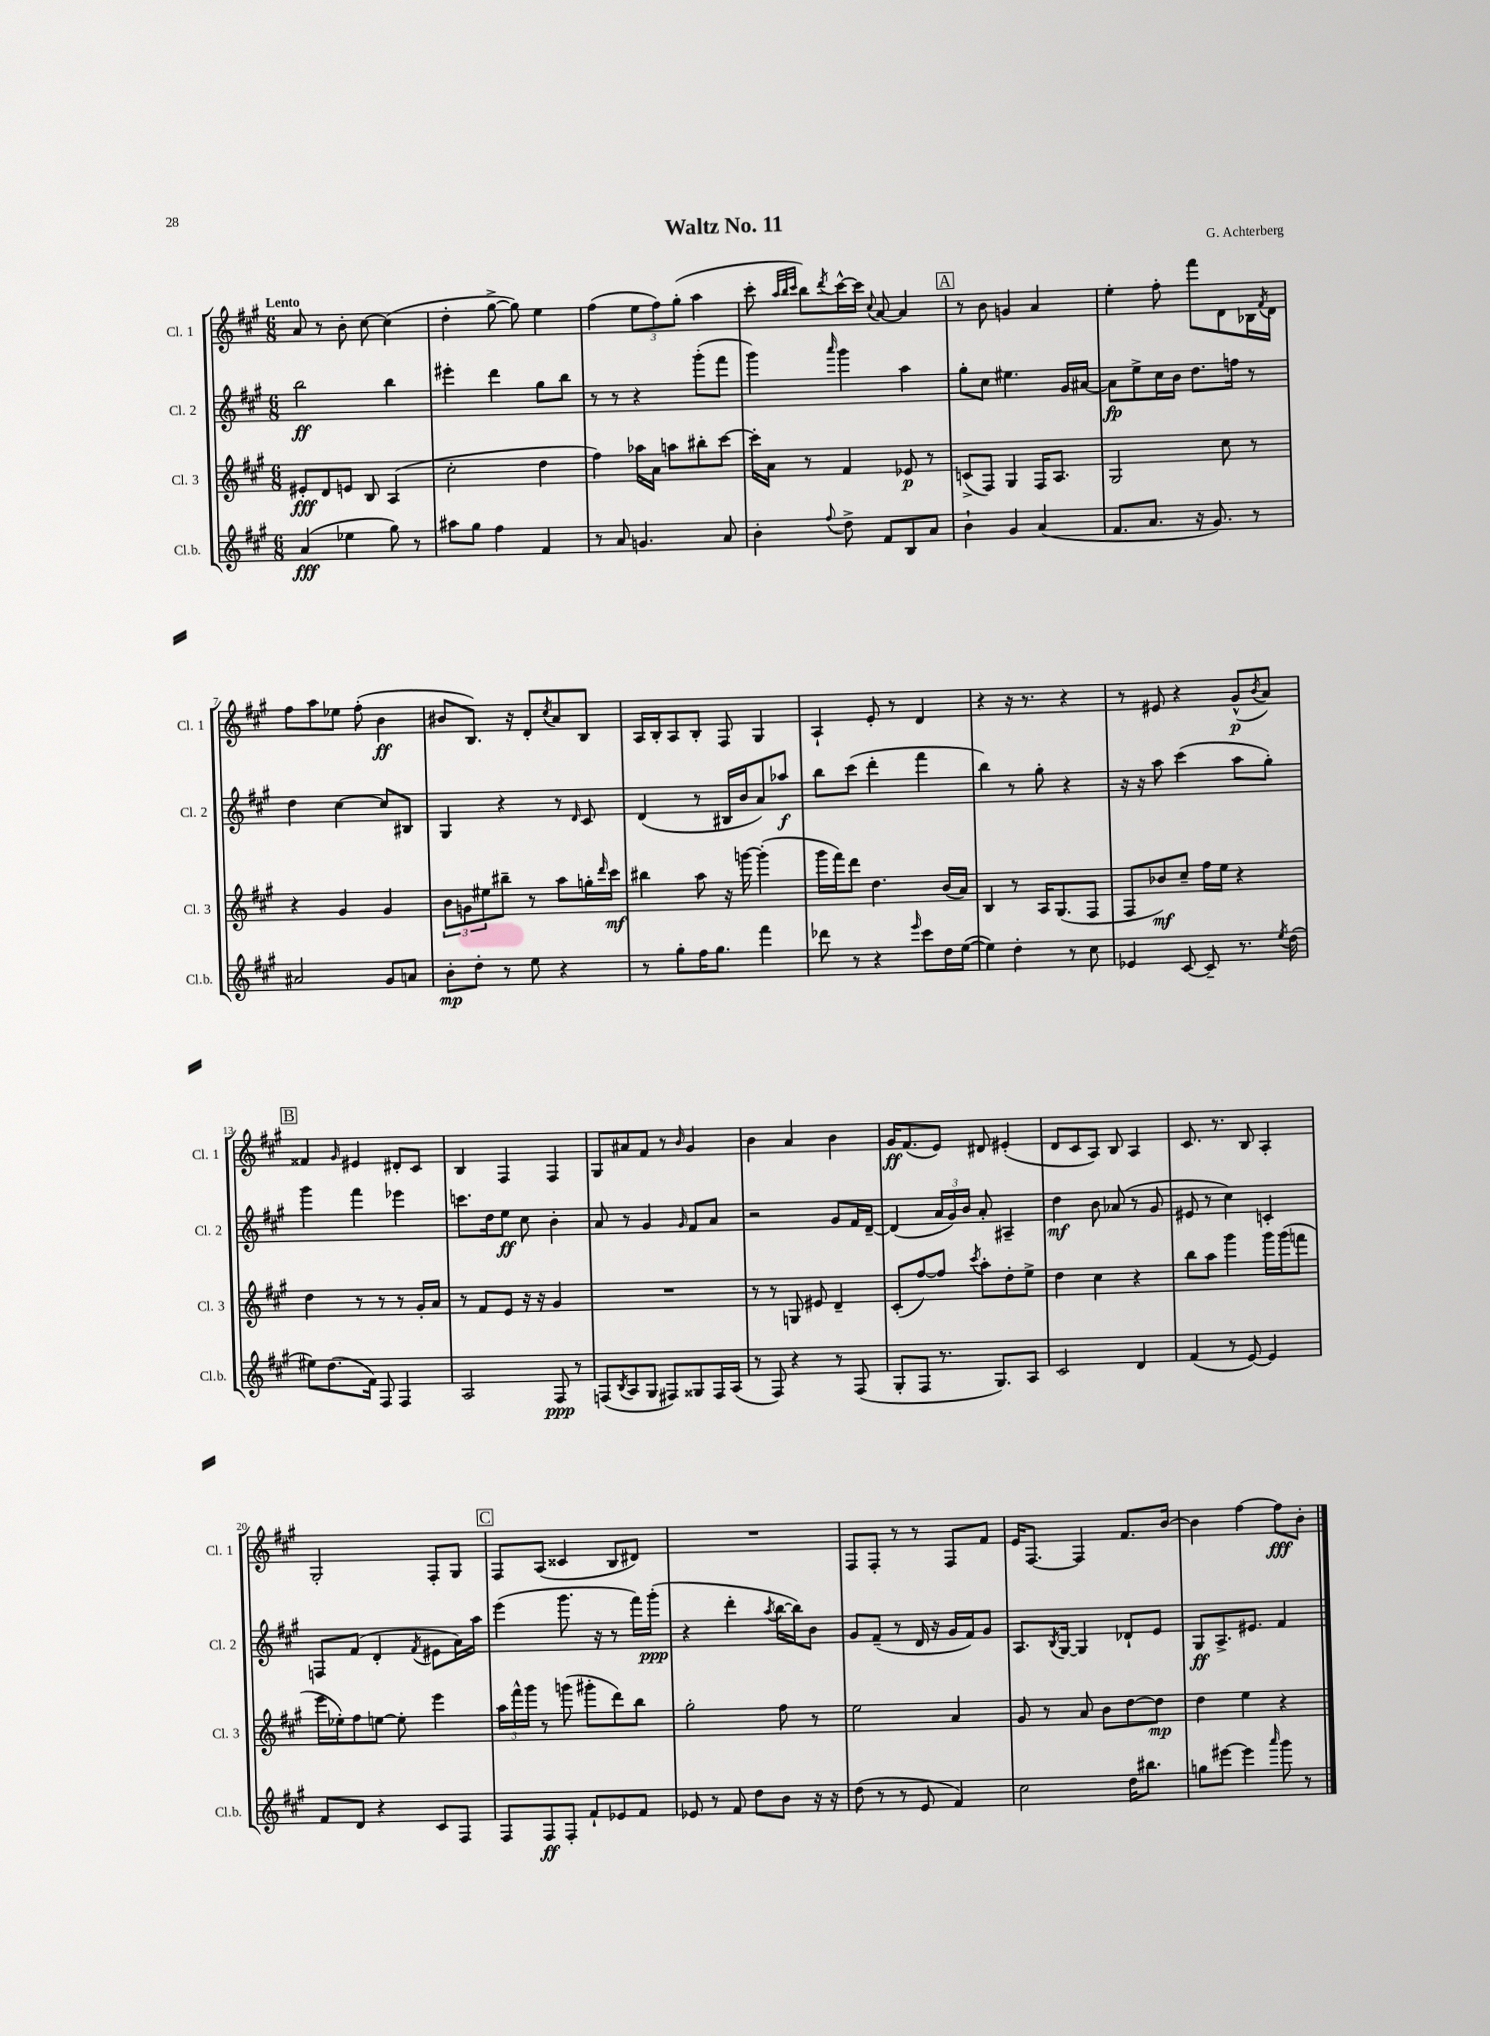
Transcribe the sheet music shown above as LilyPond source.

\header { title = "Waltz No. 11" composer = "G. Achterberg" }
<<
\new StaffGroup <<
\new Staff = "s0" \with { instrumentName = "Cl. 1" shortInstrumentName = "Cl. 1" } {
    \clef treble \key a \major \numericTimeSignature \time 6/8 \tempo "Lento"
    a'8 r8 b'8-. cis''8~ cis''4( |
    d''4-. gis''8~-> gis''8) e''4 |
    fis''4( \tuplet 3/2 { e''8 fis''8) gis''8-.( } a''4 |
    cis'''8-. \grace { a''32 b''32 cis'''32 } b''8) \acciaccatura { d'''8 } cis'''16~-^ cis'''16 \appoggiatura { cis''8 } a'8~ a'4 |
    \mark \markup { \box "A" } r8 b'8 g'4 a'4 |
    e''4-. fis''8-. fis'''8 d'8 bes16 \acciaccatura { fis'8 } d'16 |
    fis''8 a''8 ees''8 fis''8-.( b'4\ff |
    bis'8 b8.) r16 d'8-. \acciaccatura { cis''8 } a'8 b8 |
    a16 b16-. a8 b8-. fis8 gis4 |
    a4-! e'8-. r8 d'4 |
    r4 r16 r8. r4 |
    r8 eis'8 r4 gis'8-^\p( \acciaccatura { b'8 } a'8) |
    \mark \markup { \box "B" } fisis'4 \grace { gis'16 } eis'4 dis'8-. cis'8 |
    b4 fis4 fis4 |
    gis8 ais'8 fis'8 r8 \grace { b'16 } gis'4 |
    b'4 a'4 b'4 |
    gis'16\ff fis'8.( e'8) dis'8 eis'4-.( |
    d'8 cis'8 a8) b8 a4 |
    cis'8. r8. b8 a4-. |
    gis2-. fis8-. gis8 |
    \mark \markup { \box "C" } fis8 a8( cisis'4 b8 dis'8) |
    R2. |
    fis8 fis8-. r8 r8 fis8 fis'8 |
    e'16 fis8.~ fis4 fis'8. b'16~ |
    b'4 fis''4~ fis''8\fff b'8-. \bar "|." |
}
\new Staff = "s1" \with { instrumentName = "Cl. 2" shortInstrumentName = "Cl. 2" } {
    \clef treble \key a \major \numericTimeSignature \time 6/8
    b''2\ff b''4 |
    eis'''4-. d'''4 gis''8 b''8 |
    r8 r8 r4 gis'''8-.( fis'''8 |
    gis'''4) \grace { a'''16 } gis'''4 a''4 |
    \mark \markup { \box "A" } gis''8-. cis''8 eis''4. gis'16 ais'16~ |
    ais'8\fp e''8-> cis''16 b'16 d''8. f''16 r8 |
    d''4 cis''4~ cis''8 bis8 |
    gis4 r4 r8 \grace { d'16 } cis'8 |
    d'4( r8 bis16 b'16 a'8) aes''8\f |
    b''8 cis'''8( d'''4-. fis'''4 |
    b''4) r8 gis''8-. r4 |
    r16 r16 a''8 cis'''4( a''8 gis''8-.) |
    \mark \markup { \box "B" } gis'''4 fis'''4 ees'''4 |
    c'''8. d''16 e''8\ff cis''8 b'4-. |
    a'8 r8 gis'4 \grace { gis'16 } fis'8 a'8 |
    r2 gis'8 fis'16 d'16~-- |
    d'4( \tuplet 3/2 { a'16 gis'16) b'16 } a'8-. ais4-- |
    d''4\mf b'8 aes'8( r8 gis'8 |
    eis'8 r8 cis''4) c'4-. |
    f8 fis'8( d'4-. \acciaccatura { fis'8 } eis'8 a'16) a''16 |
    \mark \markup { \box "C" } e'''4( gis'''8. r16 r8 fis'''16) gis'''16-.\ppp( |
    r4 d'''4-. \acciaccatura { a''8 } b''16~ b''16) b'8 |
    gis'8 fis'8--( r8 d'16 r16 gis'16 fis'16) gis'8 |
    a8. \acciaccatura { b8 } gis16~ gis4 des'8-! e'8 |
    gis8\ff a8.-> eis'8. fis'4 \bar "|." |
}
\new Staff = "s2" \with { instrumentName = "Cl. 3" shortInstrumentName = "Cl. 3" } {
    \clef treble \key a \major \numericTimeSignature \time 6/8
    eis'8-.\fff d'8 e'8 b8 a4( |
    cis''2-. d''4 |
    fis''4) aes''16 a'16 a''8 bis''8-. cis'''8~ |
    cis'''16-. a'16 r8 fis'4 ees'8\p r8 |
    \mark \markup { \box "A" } c'8->( fis8) gis4 fis16 a8. |
    gis2 cis''8 r8 |
    r4 gis'4 gis'4 |
    \tuplet 3/2 { b'8 g'8 eis''8 } bis''8-- r8 a''8 g''16-. \grace { d'''16 } cis'''16\mf |
    bis''4 a''8 r16 g'''16~ g'''4-.( |
    gis'''16 fis'''16) d'''8 d''4. b'16( a'16) |
    b4 r8 a16 gis8.( fis8 |
    fis8 bes'8\mf) cis''8-- fis''16 e''16 r4 |
    \mark \markup { \box "B" } d''4 r8 r8 r8 gis'16-. a'16 |
    r8 fis'8 e'8 r16 r16 gis'4 |
    R2. |
    r8 r8 g8 eis'8 d'4-- |
    cis'8-.( fis''8~) fis''8 \acciaccatura { cis'''8 } a''8-. d''8-. e''8-> |
    d''4 cis''4 r4 |
    b''8 a''8 gis'''4 gis'''16 gis'''16( f'''8 |
    e'''16 ees''16-.) fis''8 e''8~ e''8-. e'''4 |
    \mark \markup { \box "C" } \tuplet 3/2 { a''16 fis'''16-^ gis'''16 } r8 g'''8( gis'''8-. d'''8) b''8 |
    gis''2-. fis''8 r8 |
    e''2 a'4 |
    gis'8 r8 a'8 b'8 d''8~ d''8\mp |
    d''4 e''4 r4 \bar "|." |
}
\new Staff = "s3" \with { instrumentName = "Cl.b." shortInstrumentName = "Cl.b." } {
    \clef treble \key a \major \numericTimeSignature \time 6/8
    a'4\fff( ees''4 gis''8) r8 |
    ais''8 gis''8 fis''4 fis'4 |
    r8 a'8 g'4. a'8 |
    b'4-. \appoggiatura { fis''8 } d''8-> fis'8 b8 a'8 |
    \mark \markup { \box "A" } b'4-! gis'4 a'4( |
    fis'8. a'8. r16 gis'8.) r8 |
    ais'2 gis'8 a'8 |
    b'8-.\mp d''8-. r8 e''8 r4 |
    r8 gis''8-. fis''16 gis''8. fis'''4 |
    des'''8 r8 r4 \grace { e'''16 } cis'''8 d''16 e''16~( |
    e''4) d''4-. r8 cis''8 |
    ees'4 cis'8~ cis'8-- r8. \acciaccatura { e''8 } d''16( |
    \mark \markup { \box "B" } eis''8) d''8.( fis'16) fis8 fis4 |
    a2 fis8\ppp r8 |
    f8( \acciaccatura { b8 } a8 gis8 fis8) gisis8 fis16 a16( |
    r8 fis8) r4 r8 fis8( |
    gis8-. fis8 r8. gis8.) a8 |
    cis'2 d'4 |
    fis'4( r8 e'8~) e'4 |
    fis'8 d'8 r4 cis'8 fis8 |
    \mark \markup { \box "C" } fis8 fis8\ff fis8-. fis'8-! ees'8 fis'8 |
    ees'8 r8 fis'8 d''8 b'8 r16 r16 |
    d''8( r8 r8 e'8 fis'4) |
    cis''2 d''16 bis''8. |
    g''8 eis'''8~ eis'''4 \grace { a'''16 } gis'''8 r8 \bar "|." |
}
>>
>>
